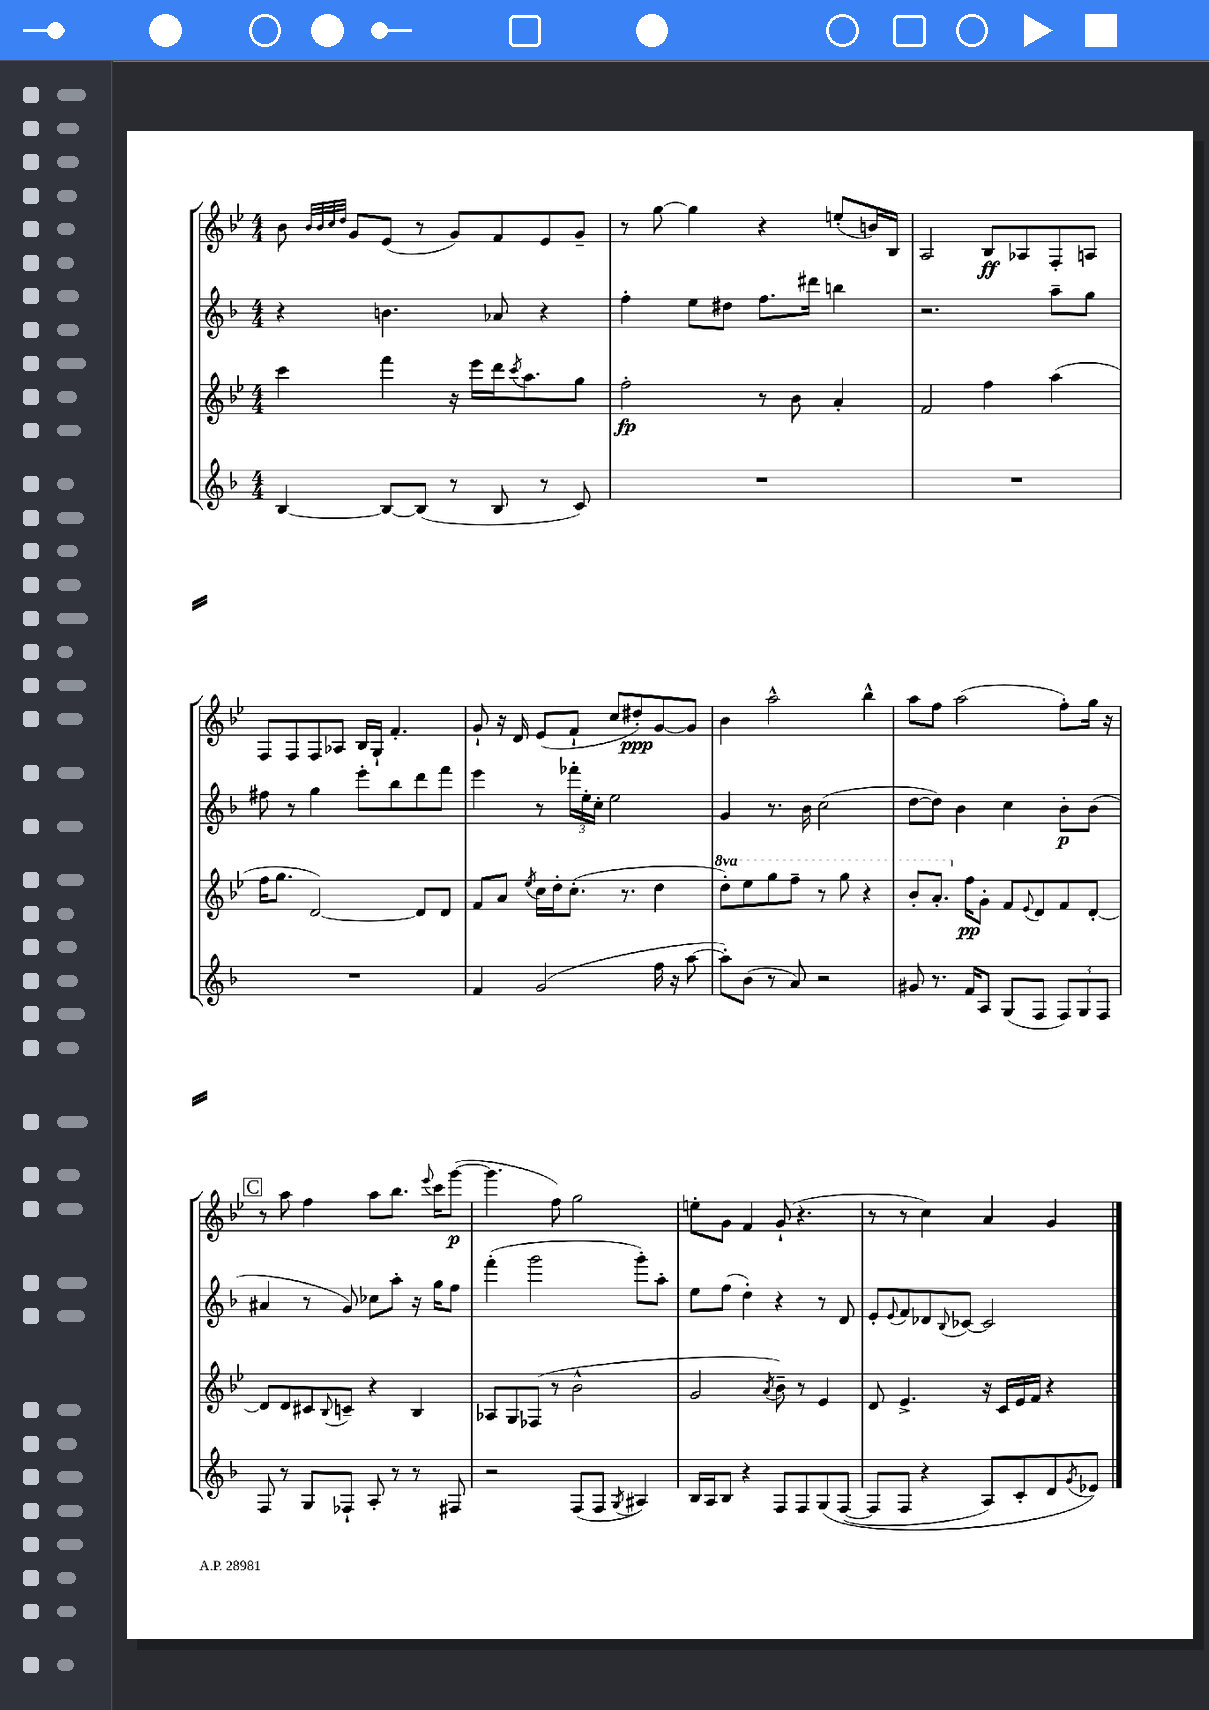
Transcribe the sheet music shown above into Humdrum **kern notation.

**kern	**kern	**dynam	**kern	**dynam	**kern	**dynam
*part4	*part3	*part3	*part2	*part2	*part1	*part1
*staff4	*staff3	*staff3	*staff2	*staff2	*staff1	*staff1
*clefG2	*clefG2	*	*clefG2	*	*clefG2	*
*k[b-]	*k[b-e-]	*	*k[b-]	*	*k[b-e-]	*
*M4/4	*M4/4	*	*M4/4	*	*M4/4	*
=13	=13	=13	=13	=13	=13	=13
[4B-/	4ccc\	.	4r	.	8b-\	.
.	.	.	.	.	32qqb-/LLL	.
.	.	.	.	.	32qqb-/	.
.	.	.	.	.	32qqcc/	.
.	.	.	.	.	32qqdd/JJJ	.
.	.	.	.	.	8g/L	.
8B-/L_	4fff\	.	4.bn\	.	(8e-/J	.
(8B-/J]	.	.	.	.	8r	.
8r	16r	.	.	.	8g/L)	.
.	16eee-\LL	.	.	.	.	.
8B-/	16ddd\J	.	8a-X/	.	8f/	.
.	8qccc/	.	.	.	.	.
.	8.aa\	.	.	.	.	.
8r	.	.	4r	.	8e-/	.
8c/)	8gg\J	.	.	.	8g~/J	.
=14	=14	=14	=14	=14	=14	=14
1r	2ff'\	fp	4ff'\	.	8r	.
.	.	.	.	.	[8gg\	.
.	.	.	8ee\L	.	4gg\]	.
.	.	.	8dd#X\J	.	.	.
.	8r	.	8.ff\L	.	4r	.
.	8b-\	.	.	.	.	.
.	.	.	16ddd#X\Jk	.	.	.
.	4a'/	.	4bbn\	.	(8een'/L	.
.	.	.	.	.	16bn/L)	.
.	.	.	.	.	16B-/JJ	.
=15	=15	=15	=15	=15	=15	=15
1r	2f/	.	2.r	.	2A/	.
.	4ff\	.	.	.	8B-/L	ff
.	.	.	.	.	8A-X/	.
.	(4aa\	.	8aa~\L	.	8F'/	.
.	.	.	8gg\J	.	8An/J	.
!!LO:LB:g=z
=16	=16	=16	=16	=16	=16	=16
1r	16ff\KL	.	8ff#X\	.	8F/L	.
.	8.gg\J	.	.	.	.	.
.	.	.	8r	.	8F/	.
.	[2d/)	.	4gg\	.	8F/	.
.	.	.	.	.	8A-X/J	.
.	.	.	8eee'\L	.	16B-/LL	.
.	.	.	.	.	16G`/JJ	.
.	.	.	8bb-\	.	4.f'/	.
.	8d/L]	.	8ddd\	.	.	.
.	8d/J	.	8fff\J	.	.	.
=17	=17	=17	=17	=17	=17	=17
4f/	8f/L	.	4eee\	.	8g`/	.
.	8a/J	.	.	.	16r	.
.	.	.	.	.	16d/	.
.	8qee-/	.	.	.	.	.
(2g/	16cc\LL	.	8r	.	(8e-/L	.
.	16dd'\J	.	.	.	.	.
.	(8.cc'\J	.	24fff-X'\LL	.	8f`/J	.
.	.	.	24ee'\	.	.	.
.	.	.	24cc'\JJ	.	.	.
.	.	.	2ee\	.	8cc/L	.
.	8.r	.	.	.	.	.
.	.	.	.	.	8dd#X'/)	ppp
16ff\	4dd\	.	.	.	[8g/	.
16r	.	.	.	.	.	.
[8aa\	.	.	.	.	8g/J]	.
=18	=18	=18	=18	=18	=18	=18
*	*8va	*	*	*	*	*
8aa'\L])	8ddd'\L)	.	4g/	.	4b-\	.
(8b-\J	8eee-\	.	.	.	.	.
8r	8ggg\	.	8.r	.	2aa^^\	.
8a/)	8fff~\J	.	.	.	.	.
.	.	.	16b-\	.	.	.
2r	8r	.	(2cc\	.	.	.
.	8ggg\	.	.	.	.	.
.	4r	.	.	.	4bb-^^\	.
=19	=19	=19	=19	=19	=19	=19
8g#X/	8bb-'/L	.	[8dd\L	.	8aa\L	.
8.r	8.aa'/J	.	8dd\J])	.	8ff\J	.
.	.	.	4b-\	.	(2aa\	.
*	*X8va	*	*	*	*	*
16f/KL	16ff\KL	pp	.	.	.	.
8A/J	8g'\J	.	.	.	.	.
(8G/L	8f/L	.	4cc\	.	.	.
.	8qqe-/	.	.	.	.	.
8F/J	8d/	.	.	.	.	.
12F/L)	8f/	.	8b-'\L	p	8ff'\L)	.
12G/	.	.	.	.	.	.
.	[8d'/J	.	(8b-\J	.	16gg\Jk	.
12F/J	.	.	.	.	.	.
.	.	.	.	.	16r	.
!!LO:LB:g=z
!!LO:REH:place=s1:t=C
=20	=20	=20	=20	=20	=20	=20
8F/	8d/L]	.	4a#X/	.	8r	.
8r	8d/	.	.	.	8aa\	.
8G/L	8c#X/	.	8r	.	4ff\	.
.	8qqB-/	.	.	.	.	.
8F-X`/J	8cn~/J	.	8g/)	.	.	.
8A'/	4r	.	8cc-X\L	.	8aa\L	.
8r	.	.	8aa'\J	.	8.bb-\J	.
8r	4B-/	.	16r	.	.	.
.	.	.	.	.	8qqeee-/	.
.	.	.	16gg\KL	.	16ccc\KL	.
8F#X/	.	.	8ff\J	.	([8ggg\J	p
=21	=21	=21	=21	=21	=21	=21
2r	8A-X/L	.	(4fff'\	.	4.ggg\]	.
.	8G/	.	.	.	.	.
.	(8F-X/J	.	2ggg\	.	.	.
.	8r	.	.	.	8ff\)	.
(8F/L	2b-^^\	.	.	.	2gg\	.
8F/J	.	.	.	.	.	.
8qG/	.	.	.	.	.	.
4A#X/)	.	.	8ggg'\L)	.	.	.
.	.	.	8aa'\J	.	.	.
=22	=22	=22	=22	=22	=22	=22
16B-/LL	2g/	.	8ee\L	.	8een'\L	.
16A/J	.	.	.	.	.	.
8B-/J	.	.	(8ff\J	.	8g\J	.
4r	.	.	4dd'\)	.	4f/	.
.	8qa/	.	.	.	.	.
8F/L	8b-~\)	.	4r	.	(8g`/	.
8F/	8r	.	.	.	4.r	.
(8G/	4e-/	.	8r	.	.	.
([8F/J	.	.	8d/	.	.	.
=23	=23	=23	=23	=23	=23	=23
8F/L]	8d/	.	8e'/L	.	8r	.
.	.	.	8qqe/	.	.	.
8F/J	4.e-^/	.	8f/	.	8r	.
4r	.	.	8d-X/	.	4cc\)	.
.	.	.	8qqB-/	.	.	.
.	.	.	[8c-X/J	.	.	.
8A/L)	16r	.	2c-/]	.	4a/	.
.	16c/LL	.	.	.	.	.
8c'/	16e-/	.	.	.	.	.
.	16f/JJ	.	.	.	.	.
8d/	4r	.	.	.	4g/	.
8qg/	.	.	.	.	.	.
8e-X/J)	.	.	.	.	.	.
==	==	==	==	==	==	==
*-	*-	*-	*-	*-	*-	*-
